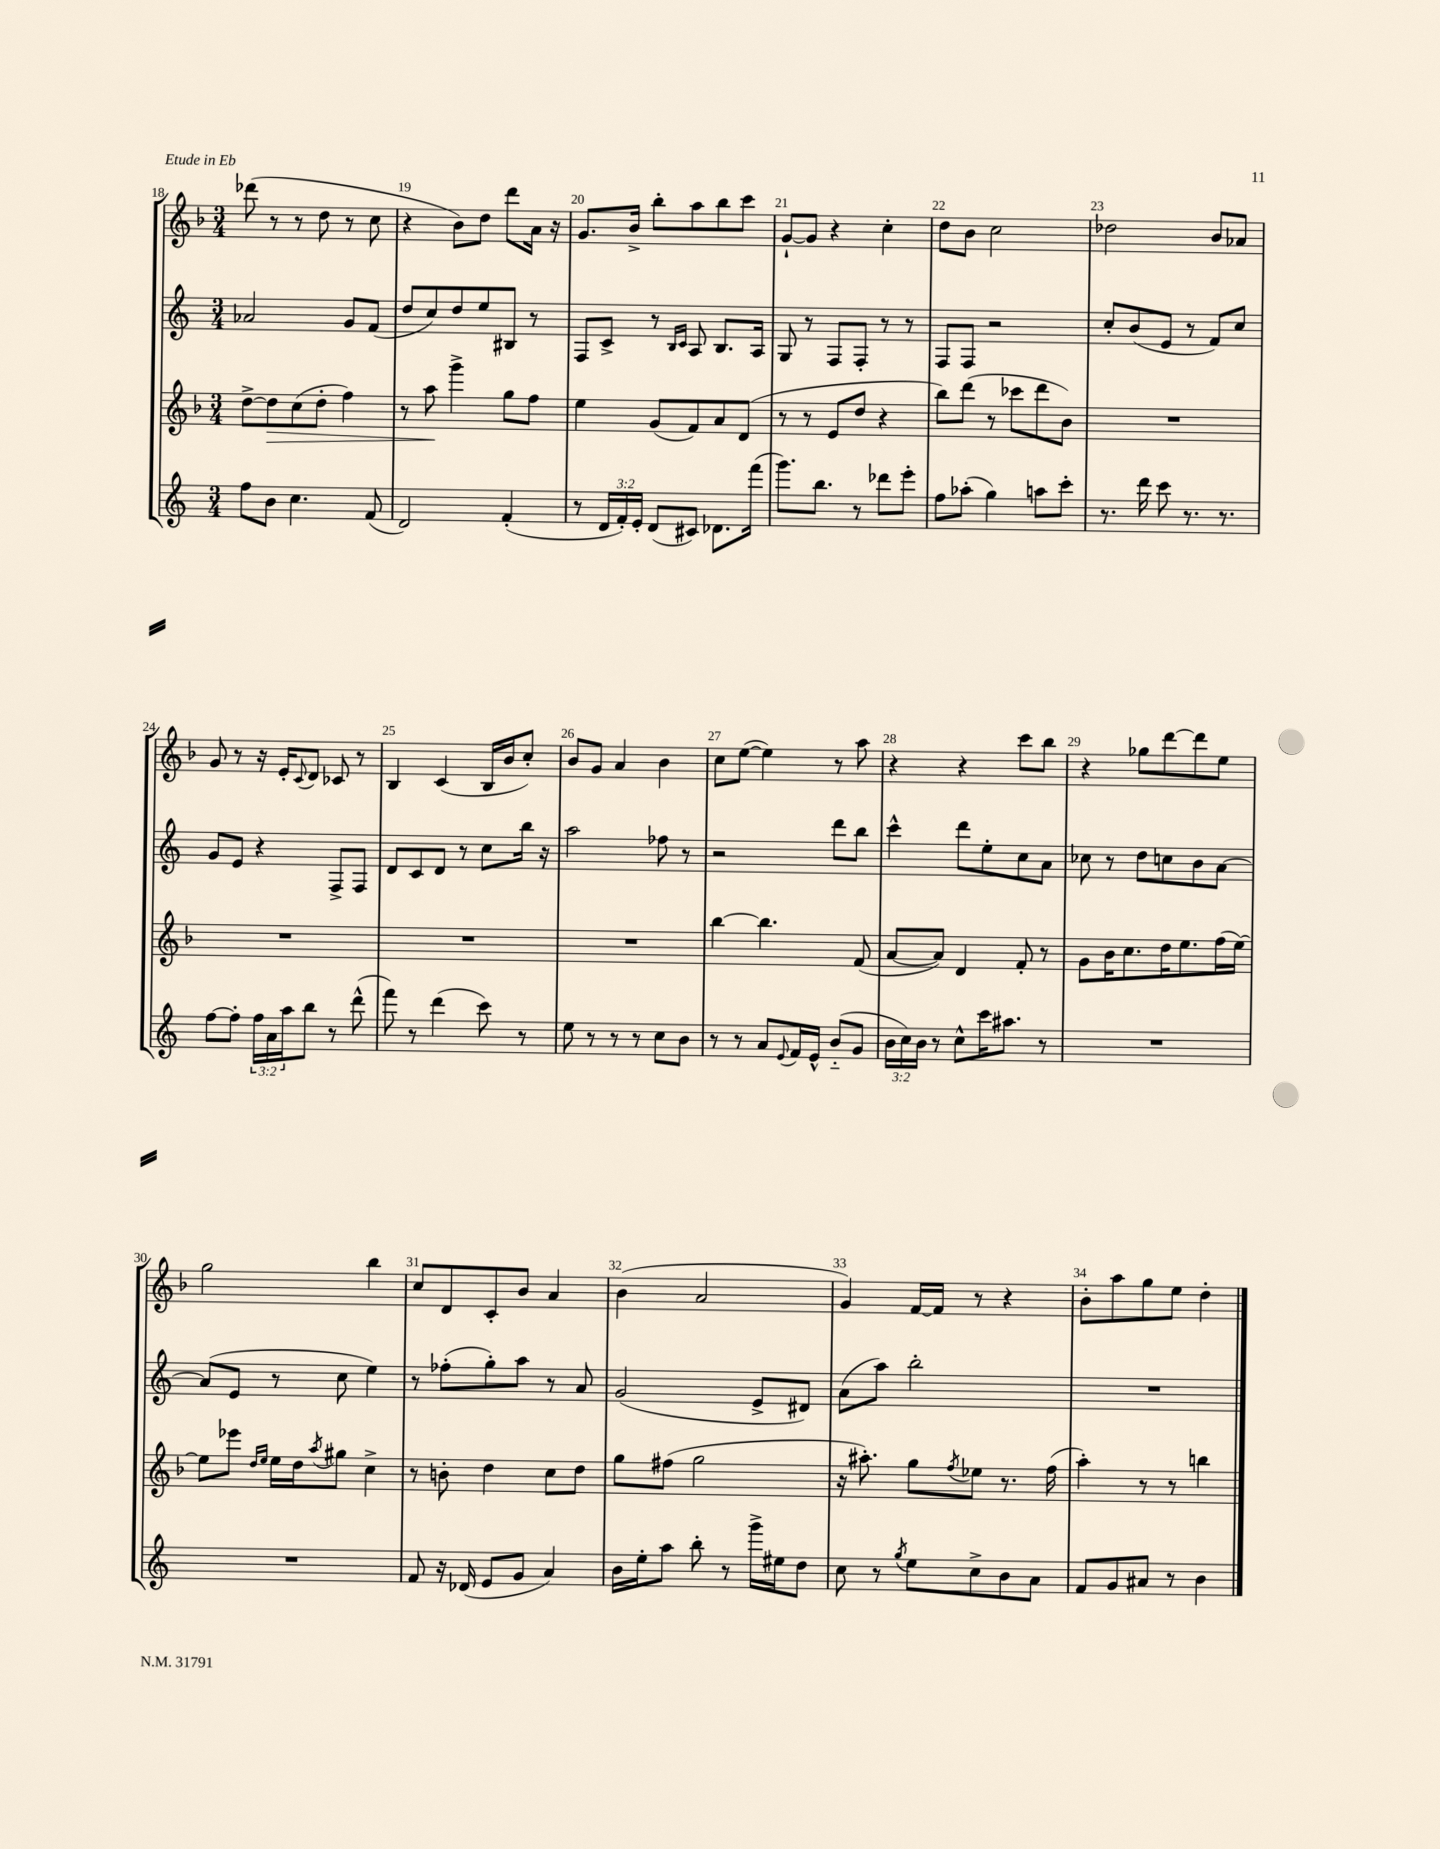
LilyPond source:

<<
\new StaffGroup <<
\new Staff = "s0" {
    \clef treble \key f \major \numericTimeSignature \time 3/4
    des'''8( r8 r8 d''8 r8 c''8 |
    r4 bes'8) d''8 d'''8 a'16 r16 |
    g'8. bes'16-> bes''8-. a''8 bes''8 c'''8 |
    g'8~-! g'8 r4 c''4-. |
    d''8 bes'8 c''2 |
    des''2 bes'8 aes'8 |
    g'8 r8 r16 e'16-. \appoggiatura { c'8 } d'8 ces'8 r8 |
    bes4 c'4( bes16 bes'16 c''8-.) |
    bes'8 g'8 a'4 bes'4 |
    c''8 e''8~( e''4) r8 a''8 |
    r4 r4 c'''8 bes''8 |
    r4 ges''8 d'''8~ d'''8 e''8 |
    g''2 bes''4 |
    c''8 d'8 c'8-. bes'8 a'4 |
    bes'4( a'2 |
    g'4) f'16~ f'16 r8 r4 |
    bes'8-. a''8 g''8 e''8 d''4-. \bar "|." |
}
\new Staff = "s1" {
    \clef treble \key c \major \numericTimeSignature \time 3/4
    aes'2 g'8 f'8( |
    d''8 c''8) d''8 e''8 bis8 r8 |
    f8 c'8-> r8 \grace { b16 c'16 } a8 b8. a16 |
    g8 r8 f8 f8-. r8 r8 |
    f8 f8 r2 |
    c''8-. b'8( e'8 r8 f'8) c''8 |
    g'8 e'8 r4 f8-> f8 |
    d'8 c'8 d'8 r8 c''8 b''16 r16 |
    a''2 fes''8 r8 |
    r2 d'''8 b''8 |
    c'''4-^ d'''8 e''8-. c''8 a'8 |
    ces''8 r8 d''8 c''8 b'8 a'8~ |
    a'8( e'8 r8 c''8 e''4) |
    r8 fes''8-.( g''8-.) a''8 r8 a'8 |
    g'2( e'8-> dis'8) |
    a'8( a''8) b''2-. |
    R2. \bar "|." |
}
\new Staff = "s2" {
    \clef treble \key f \major \numericTimeSignature \time 3/4
    d''8~-> d''8\> c''8( d''8-. f''4) |
    r8 a''8\! g'''4-> g''8 f''8 |
    e''4 g'8( f'8) a'8 d'8( |
    r8 r8 e'8 d''8 r4 |
    bes''8) d'''8( r8 ces'''8 d'''8 bes'8) |
    R2. |
    R2. |
    R2. |
    R2. |
    bes''4~ bes''4. f'8( |
    a'8~ a'8) d'4 f'8-. r8 |
    g'8 bes'16 c''8. d''16 e''8. f''16( e''16~) |
    e''8 ees'''8 \grace { d''16 e''16 } e''16 d''16 \acciaccatura { a''8 } gis''8 c''4-> |
    r8 b'8-. d''4 c''8 d''8 |
    g''8 fis''8( g''2 |
    r16 ais''8.-.) g''8 \acciaccatura { f''8 } ees''8 r8. f''16( |
    a''4-.) r8 r8 b''4 \bar "|." |
}
\new Staff = "s3" {
    \clef treble \key c \major \numericTimeSignature \time 3/4 \override Staff.TupletNumber.text = #tuplet-number::calc-fraction-text
    f''8 b'8 c''4. f'8( |
    d'2) f'4-.( |
    r8 \tuplet 3/2 { d'16 f'16-.) e'16-. } d'8( cis'8) des'8. f'''16( |
    g'''8.) b''8. r8 des'''8 e'''8-. |
    f''8 aes''8-.( g''4) a''8 c'''8-. |
    r8. d'''16 c'''8 r8. r8. |
    f''8~ f''8-. \tuplet 3/2 { f''16 a'16 a''16 } b''8 r8 d'''8-^( |
    f'''8) r8 d'''4( c'''8) r8 |
    e''8 r8 r8 r8 c''8 b'8 |
    r8 r8 a'8 \appoggiatura { e'8 } f'16 e'16-^ b'8-_( g'8 |
    \tuplet 3/2 { b'16 c''16) b'16 } r8 c''8-^ c'''16 ais''8. r8 |
    R2. |
    R2. |
    f'8 r16 des'16( e'8 g'8 a'4) |
    b'16 e''16-. a''8 b''8-. r8 g'''16-> eis''16 d''8 |
    c''8 r8 \acciaccatura { g''8 } e''8 c''8-> b'8 a'8 |
    f'8 g'8 ais'8 r8 b'4 \bar "|." |
}
>>
>>
\layout { \context { \Score currentBarNumber = #18 \override BarNumber.break-visibility = ##(#f #t #t) barNumberVisibility = #all-bar-numbers-visible } }
